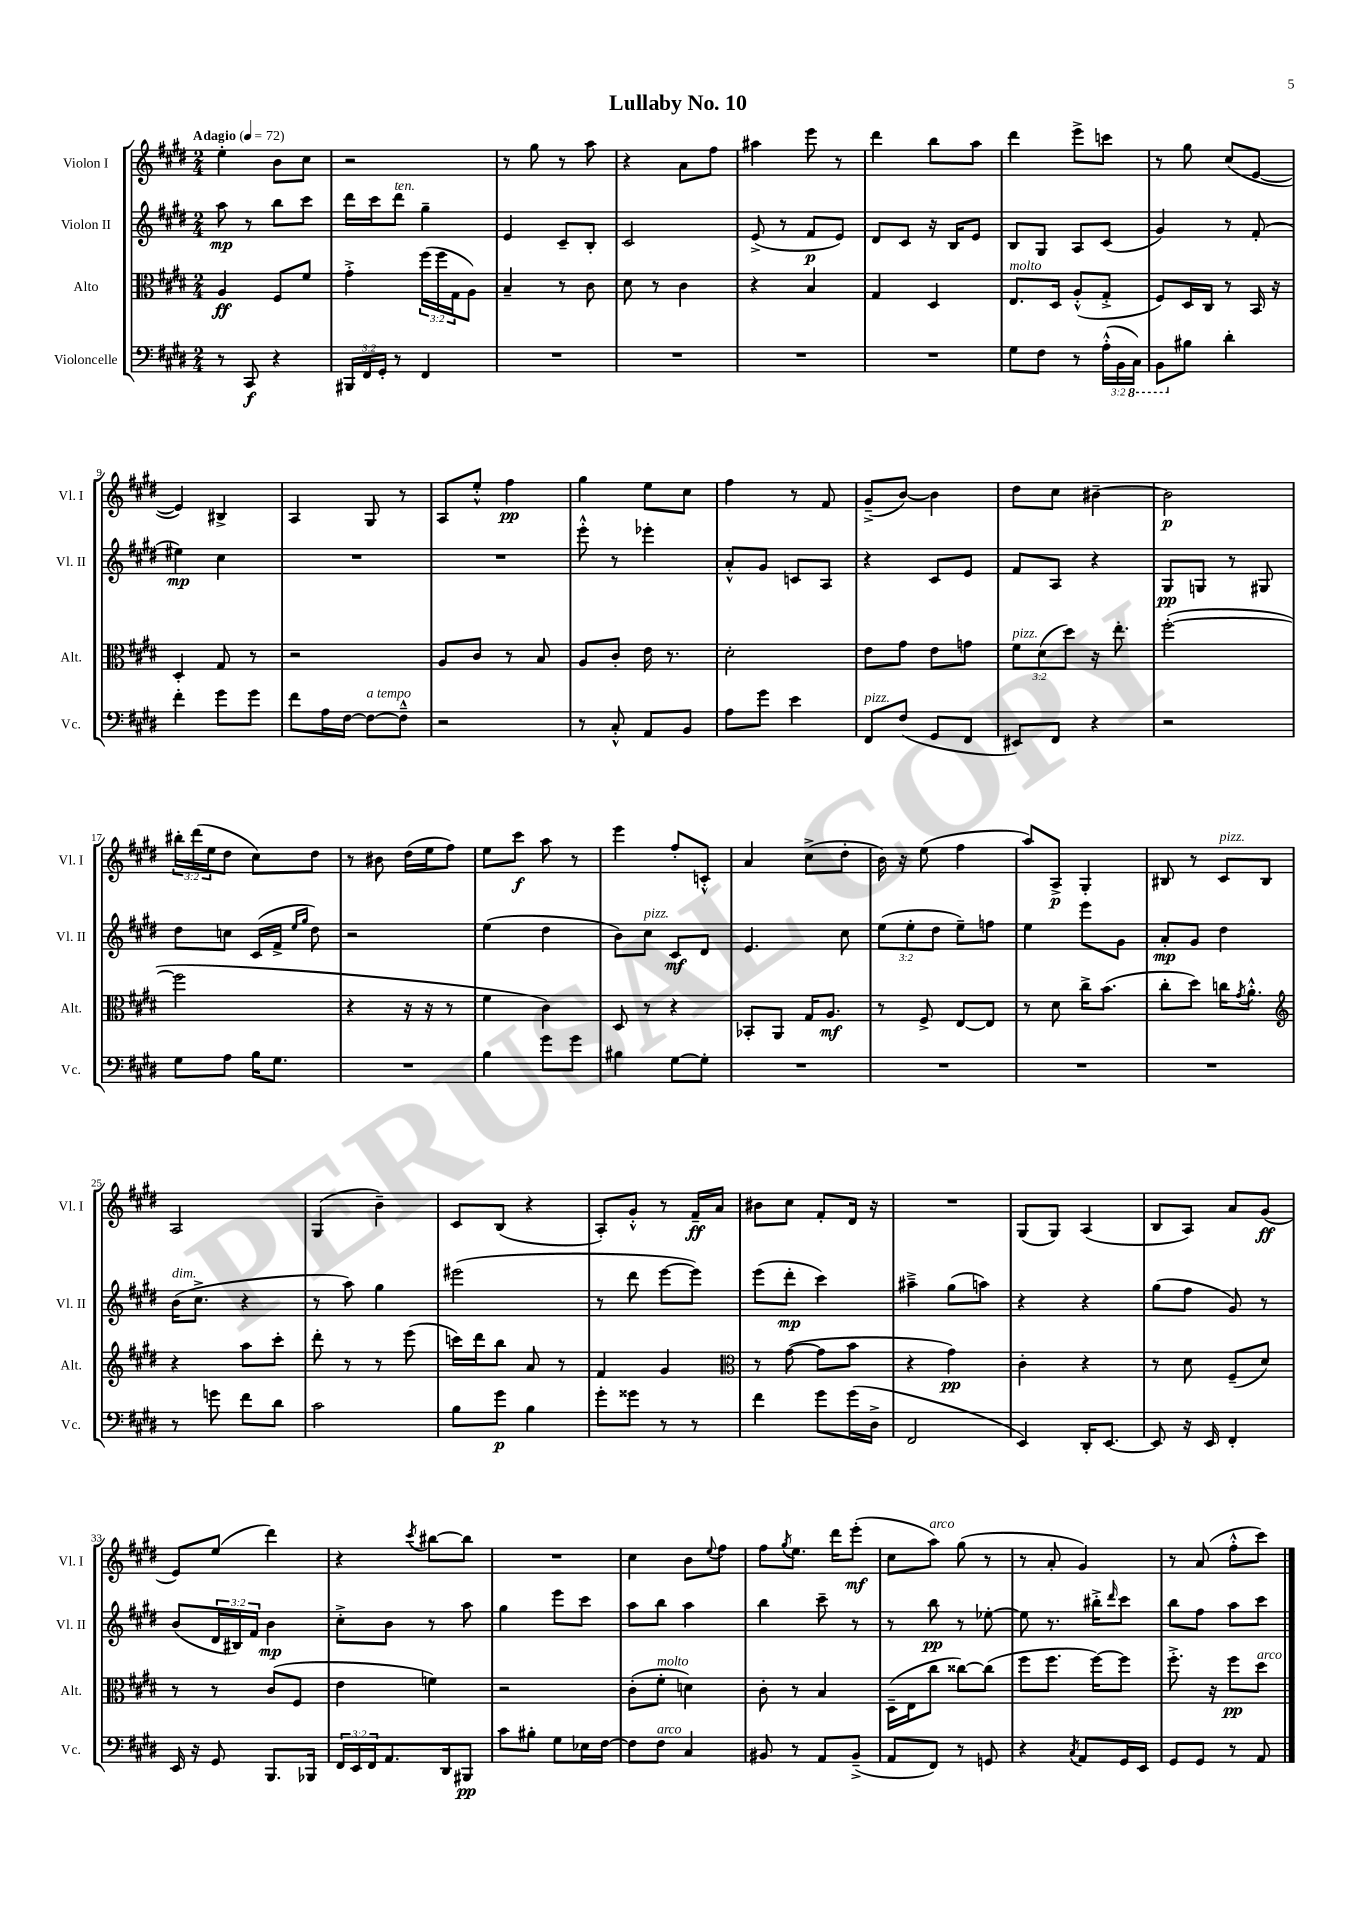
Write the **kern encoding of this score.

**kern	**kern	**kern	**kern
*staff4	*staff3	*staff2	*staff1
*clefF4	*clefC3	*clefG2	*clefG2
*k[f#c#g#d#]	*k[f#c#g#d#]	*k[f#c#g#d#]	*k[f#c#g#d#]
*M2/4	*M2/4	*M2/4	*M2/4
*MM72	*MM72	*MM72	*MM72
8r	4A/	8aa\	4ee'\
8CC#/	.	8r	.
4r	8F#/L	8bb\L	8b\L
.	8f#/J	8ccc#\J	8cc#\J
=	=	=	=
24BBB#/LL	4g#'^\	16ddd#\LL	2r
24FF#/	.	.	.
.	.	16ccc#\J	.
24GG#'/JJ	.	.	.
8r	.	8ddd#\J	.
4FF#/	(24ff#\LL	4gg#~\	.
.	24ff#\	.	.
.	24G#\J	.	.
.	8A\J)	.	.
=	=	=	=
2r	4B~/	4e/	8r
.	.	.	8gg#\
.	8r	8c#~/L	8r
.	8c#\	8B'/J	8aa\
=	=	=	=
2r	8d#\	2c#/	4r
.	8r	.	.
.	4c#\	.	8a\L
.	.	.	8ff#\J
=	=	=	=
2r	4r	(8e^/	4aa#\
.	.	8r	.
.	4B/	8f#/L	8eee\
.	.	8e/J)	8r
=	=	=	=
2r	4G#/	8d#/L	4ddd#\
.	.	8c#/J	.
.	4D#/	16r	8bb\L
.	.	16B/LK	.
.	.	8e/J	8aa\J
=	=	=	=
8G#\L	8.E/L	8B/L	4ddd#\
8F#\J	.	8G#/J	.
.	16D#/Jk	.	.
8r	(8A'^^/L	8A/L	8eee^\L
(24A'^^\LL	8G#'^/J	(8c#/J	8ccc\J
24BB\	.	.	.
24CC#\JJ)	.	.	.
=	=	=	=
8BBB\L	8F#/L)	4g#/)	8r
8B#\J	16D#/L	.	8gg#\
.	16C#/JJ	.	.
4d#'\	8r	8r	(8cc#/L
.	16BB/	(8f#'/	[8e/J
.	16r	.	.
=	=	=	=
4f#'\	4D#'/	4ee#\)	4e/])
8g#\L	8G#/	4cc#\	4B#^/
8g#\J	8r	.	.
=	=	=	=
8f#\L	2r	2r	4A/
16A\L	.	.	.
[16F#\JJ	.	.	.
8F#\_L	.	.	8G#/
8F#~^^\]J	.	.	8r
=	=	=	=
2r	8A/L	2r	8A/L
.	8c#/J	.	8ee'^^/J
.	8r	.	4ff#\
.	8B/	.	.
=	=	=	=
8r	8A/L	8eee'^^\	4gg#\
8C#'^^/	8c#'/J	8r	.
8AA/L	16e\	4eee-'\	8ee\L
.	8.r	.	.
8BB/J	.	.	8cc#\J
=	=	=	=
8A\L	2d#'\	8a'^^/L	4ff#\
8g#\J	.	8g#/J	.
4e\	.	8c/L	8r
.	.	8A/J	8f#/
=	=	=	=
8FF#/L	8e\L	4r	(8g#~^/L
(8F#/J	8g#\J	.	[8b/J)
8GG#/L	8e\L	8c#/L	4b\]
8FF#/J	8g\J	8e/J	.
=	=	=	=
8EE#/L)	12f#\L	8f#/L	8dd#\L
.	(12d#\	.	.
8FF#/J	.	8A/J	8cc#\J
.	12dd#\J)	.	.
4r	16r	4r	[4b#~\
.	8.ee'\	.	.
=	=	=	=
2r	([2ff#'\	8G#/L	2b#\]
.	.	8G/J	.
.	.	8r	.
.	.	8G#/	.
=	=	=	=
8G#\L	2ff#\]	8dd#\L	24bb#'\LL
.	.	.	(24ddd#\
.	.	.	24ee\J
8A\J	.	8cc\J	8dd#\J
16B\LK	.	(16c#/LL	8cc#\L)
8.G#\J	.	16f#^/JJ	.
.	.	16qqee/LL	.
.	.	16qqgg#/JJ	.
.	.	8dd#\)	8dd#\J
=	=	=	=
2r	4r	2r	8r
.	.	.	8b#\
.	16r	.	(16dd#\LL
.	16r	.	16ee\J
.	8r	.	8ff#\J)
=	=	=	=
4B\	4f#\	(4ee\	8ee\L
.	.	.	8ccc#\J
8g#\L	4c#\)	4dd#\	8aa\
8g#\J	.	.	8r
=	=	=	=
4B#\	8D#/	8b\L)	4eee\
.	8r	8cc#\J	.
[8G#\L	4r	8c#/L	8ff#'/L
8G#'\]J	.	8d#/J	8c'^^/J
=	=	=	=
2r	8BB-'/L	4.e/	4a/
.	8AA/J	.	.
.	16G#/LK	.	(8cc#^\L
.	8.A/J	.	.
.	.	8cc#\	8dd#'\J
=	=	=	=
2r	8r	(12ee\L	16b\)
.	.	.	16r
.	.	12ee'\	.
.	8F#^/	.	(8ee\
.	.	12dd#\J	.
.	[8E/L	8ee~\L)	4ff#\
.	8E/]J	8ff\J	.
=	=	=	=
2r	8r	4ee\	8aa/L)
.	8d#\	.	8A^/J
.	16cc#^\LK	8eee\L	4G#'/
.	(8.b\J	.	.
.	.	8g#\J	.
=	=	=	=
2r	8cc#'\L	8a'/L	8B#/
.	8dd#\J)	8g#/J	8r
.	16cc\LK	4dd#\	8c#/L
.	8qg#/	.	.
.	8.a'^^\J	.	.
.	.	.	8B#/J
=	=	=	=
*	*clefG2	*	*
8r	4r	(16b\LK	2A/
.	.	8.cc#^\J	.
8g\	.	.	.
8f#\L	8aa\L	4r	.
8d#\J	8ccc#'\J	.	.
=	=	=	=
2c#\	8ddd#'\	8r	(4G#/
.	8r	8aa\)	.
.	8r	4gg#\	4b~\)
.	(8eee\	.	.
=	=	=	=
8B\L	16ccc\LL)	(2eee#\	8c#/L
.	16ddd#\J	.	.
8g#\J	8bb\J	.	(8B/J
4B\	8a/	.	4r
.	8r	.	.
=	=	=	=
8g#'\L	4f#/	8r	8A'/L)
8g##\J	.	8ddd#\	8g#'^^/J
8r	4g#/	[8eee\L	8r
8r	.	8eee\]J)	16f#~/LL
.	.	.	16a/JJ
=	=	=	=
*	*clefC3	*	*
4f#\	8r	(8eee\L	8b#\L
.	([8g#\	8ddd#'\J	8cc#\J
8g#\L	8g#\]L	4ccc#\)	8f#'/L
(16g#\L	8b\J	.	16d#/Jk
16D#^\JJ	.	.	16r
=	=	=	=
2FF#/	4r	4aa#~^\	2r
.	4g#\)	(8gg#\L	.
.	.	8aa\J)	.
=	=	=	=
4EE/)	4c#'\	4r	(8G#/L
.	.	.	8G#/J)
16DD#'/LK	4r	4r	(4A/
[8.EE/J	.	.	.
=	=	=	=
8EE/]	8r	(8gg#\L	8B/L
16r	8d#\	8ff#\J	8A/J)
16EE/	.	.	.
4FF#'/	(8F#~/L	8g#/)	8a/L
.	8d#/J)	8r	(8g#/J
=	=	=	=
16EE/	8r	(8b/L	8e/L)
16r	.	.	.
8GG#/	8r	24d#/L	(8ee/J
.	.	24B#/)	.
.	.	24f#/JJ	.
8.BBB/L	(8c#/L	4b\	4ddd#\)
.	8F#/J	.	.
16BBB-/Jk	.	.	.
=	=	=	=
24FF#/LL	4e\	8cc#'^\L	4r
24EE/	.	.	.
24FF#/J	.	.	.
8.AA/	.	8b\J	.
.	.	.	8qccc#/
.	4f\)	8r	[8bb#\L
16DD#/k	.	.	.
8BBB#/J	.	8aa\	8bb#\]J
=	=	=	=
8c#\L	2r	4gg#\	2r
8B#'\J	.	.	.
8G#\L	.	8eee\L	.
16E-\L	.	8ccc#\J	.
[16F#\JJ	.	.	.
=	=	=	=
8F#\]L	(8c#'\L	8aa\L	4cc#\
8F#\J	8f#'\J	8bb\J	.
4C#/	4d\)	4aa\	8b\L
.	.	.	8qqee/
.	.	.	8ff#\J
=	=	=	=
8BB#/	8c#'\	4bb\	8ff#\L
.	.	.	8qgg#/
8r	8r	.	8.ee\J
8AA/L	4B/	8ccc#~\	.
.	.	.	16ddd#\LK
(8BB#~^/J	.	8r	(8eee'\J
=	=	=	=
8AA/L	(16D#~\LL	8r	8cc#\L
.	16E\J	.	.
8FF#/J)	8cc#\J	8bb\	8aa\J)
8r	[8cc##\L)	8r	(8gg#\
8GG/	(8cc##\]J	[8ee-'\	8r
=	=	=	=
4r	8ff#\L	8ee-\]	8r
.	8.ff#\J	8.r	8a'/
8qC#/	.	.	.
8AA/L	.	.	4g#/)
.	[16ff#\LK)	16bb#'^\LK	.
.	.	16qqddd#/	.
16GG#/L	8ff#\]J	8ccc#\J	.
16EE/JJ	.	.	.
=	=	=	=
8GG#/L	8.ff#'^\	8bb\L	8r
8GG#/J	.	8ff#\J	(8a/
.	16r	.	.
8r	8ff#\L	8aa\L	8ff#'^^\L
8AA/	8dd#\J	8ccc#\J	8ccc#\J)
==	==	==	==
*-	*-	*-	*-
